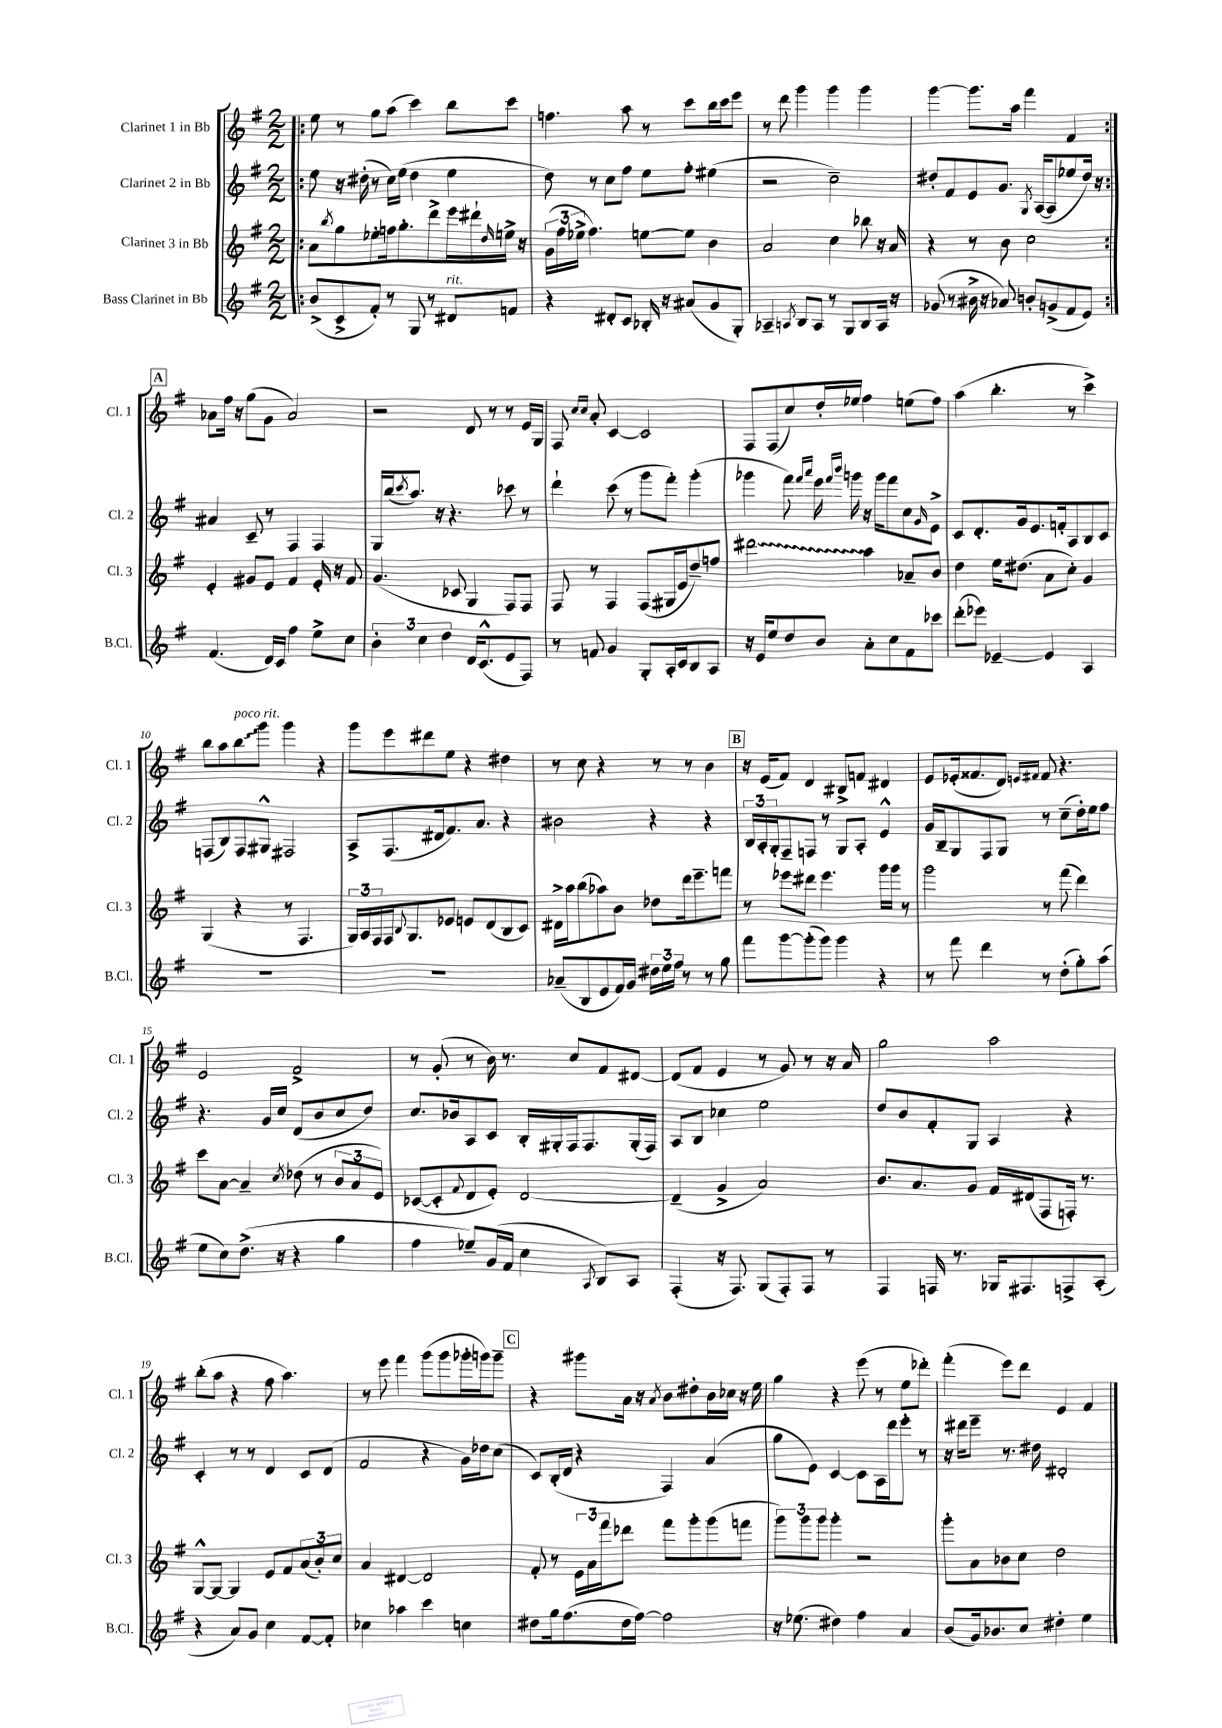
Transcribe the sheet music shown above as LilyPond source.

<<
\new StaffGroup <<
\new Staff = "s0" \with { instrumentName = "Clarinet 1 in Bb" shortInstrumentName = "Cl. 1" } {
    \clef treble \key g \major \numericTimeSignature \time 2/2
    \repeat volta 2 { \bar ".|:" e''8 r8 g''8 a''8( c'''4) b''8 c'''8 |
    f''4. a''8 r8 c'''8 b''16 c'''16 e'''8 |
    r8 d'''8 g'''4 g'''4 g'''4 |
    g'''4~ g'''8. a''16 fis'''4 fis'4 | }
    \mark \markup { \box "A" } aes'8 fis''16 r16 g''8( g'8 aes'2) |
    r2 d'8 r8 r8 e'16 g16 |
    fis8 \grace { c''16 c''16 } a'8-. c'4~ c'2 |
    fis8 fis8( c''8) d''16-. ees''16 fis''4 e''8( fis''8) |
    a''4( b''4.-. r8 c'''4->) |
    b''8 a''8 \once \override Glissando.style = #'zigzag b''8\glissando^\markup { \italic "poco rit." } g'''8 g'''4 r4 |
    g'''8 e'''8 dis'''8 e''8 r4 dis''4 |
    r8 c''8 r4 r8 r8 b'4 |
    \mark \markup { \box "B" } r16 e'16( fis'8) d'4 bis8-> f'8 dis'4 |
    e'8 ees'16-.( fisis'8. d'8) \grace { e'16 fis'16 } fis'8 r4. |
    e'2 fis'2-> |
    r8 g'8-.( r8 b'16) r8. c''8 fis'8 dis'8~ |
    dis'8( fis'8 e'4 r8 g'8) r8 r16 a'16 |
    g''2 a''2 |
    b''8-.( a''8 r4 fis''8 a''4.) |
    r8 e'''8 fis'''4 g'''8( g'''8 ges'''16-. g'''16) g'''8-- |
    \mark \markup { \box "C" } r4 gis'''8 a'16 r16 \acciaccatura { a'8 } b'8 dis''8-. b'16 ces''16 r16 e''16 |
    g''4 r4 e'''8( r8 e''8 des'''8-.) |
    fis'''4-.( e'''8) d'''8 e'4 fis'4 \bar "|." |
}
\new Staff = "s1" \with { instrumentName = "Clarinet 2 in Bb" shortInstrumentName = "Cl. 2" } {
    \clef treble \key g \major \numericTimeSignature \time 2/2
    \repeat volta 2 { \bar ".|:" e''8 r16 dis''16-.( r8 c''16) e''16( dis''4 e''4 |
    d''8) r8 c''8 fis''8 e''8 fis''8-. eis''4( |
    r2 c''2--) |
    dis''8-. fis'8 e'8 g'8. \acciaccatura { g8 } a16~( a8 ees''8 dis''16) r16 | }
    \mark \markup { \box "A" } ais'4 c'8-- r8 fis4 fis4 |
    g16 b''16( \acciaccatura { c'''8 } a''8.) r16 r4. ces'''8 r8 |
    d'''4-! c'''8( r8 g'''8 fis'''8-.) g'''4-.( |
    ges'''4 fis'''8) \grace { fis'''16 a'''16 } e'''16 \grace { fis'''16 b'''16 } g'''16 r16 g'''16 fis'''8 c''8 \grace { g'16 } e'8-> |
    c'8 d'8.-. g'16 e'8. f'16-. a8 b8 c'8 |
    f8( b8) f8 gis8-^ fis2 |
    a8-> fis8.( dis'16 fis'8.) a'8. r4 |
    bis'2 r4 r4 |
    \mark \markup { \box "B" } \tuplet 3/2 { b16 a16-. g16-. } fis8-- f8 r8 g8 a8-. e'4-^ |
    g'16 b16-- g8 fis8 g8 r8 c''8--( d''16-.) e''16 fis''8 |
    r4. g'16 c''16 d'8( b'8 c''8 d''8) |
    c''8. bes'16 a8 c'8 b16-. gis16-. fis16 fis8. gis16-.( fis16) |
    a8 b8 ces''4 e''2 |
    d''8 b'8 fis'8-. g8 a4 r4 |
    c'4-. r8 r8 d'4 c'8 d'8( |
    fis'2 r4 g'16) des''16 c''8( |
    \mark \markup { \box "C" } c'8) b16-.( d'16 r4 fis4) a'4( |
    g''8 e'8) c'4~ c'8 a16 d'''16 e'''8-. r8 |
    r16 dis'''16 e'''8-- r8. dis''16 dis'2-. \bar "|." |
}
\new Staff = "s2" \with { instrumentName = "Clarinet 3 in Bb" shortInstrumentName = "Cl. 3" } {
    \clef treble \key g \major \numericTimeSignature \time 2/2
    \repeat volta 2 { \bar ".|:" a'8 \acciaccatura { b''8 } g''8 ees''8-. f''16 g''8.-. d'''8-> e'''16 dis'''16-! \grace { d''16 } e''16-> r16 |
    \tuplet 3/2 { g'16( fis''16 ees''16-> } fis''4.) e''8~ e''8 b'4 |
    a'2 c''4 bes''8 r16 a'16 |
    r4 r8 b'8 c''2 | }
    \mark \markup { \box "A" } e'4-. gis'8 e'8 fis'4 e'16-. r16 fis'8 |
    g'4.( ces'8 g4 fis8) fis8 |
    fis8 r8 fis4 fis8( gis16 e'16 d''8--) f''8 |
    \once \override Glissando.style = #'zigzag dis'''2\glissando a''4 aes'8-- b'8 |
    d''4 e''16 dis''8.( a'8 c''8-.) g'4 |
    g4( r4 r8 fis4. |
    \tuplet 3/2 { g16) a16 fis16 } fis16 \appoggiatura { b8 } g8. ees'8 e'8 d'8( b8 c'8) |
    dis'16-> a''16 b''8( aes''8) b'8 des''8 d'''16 e'''8.-- f'''8 |
    \mark \markup { \box "B" } r8 ees'''8 dis'''8 ees'''4. g'''16 g'''16 r8 |
    g'''2 r8 fis'''8( d'''4) |
    c'''8 a'8~ a'4-- \acciaccatura { c''8 } des''8( r8 \tuplet 3/2 { b'8 a'8 e'8) } |
    ces'8~( ces'8-. \appoggiatura { fis'8 } d'8 e'8-.) d'2~ |
    d'4--( g'4-> a'2) |
    b'8. a'8. g'8 fis'16 dis'16( fis8 f16-.) r8. |
    g8~-^ g8~ g4 e'8 fis'8 \tuplet 3/2 { a'8( b'8-.) c''8 } |
    a'4 dis'4~ dis'2 |
    \mark \markup { \box "C" } fis'8-. r8 \tuplet 3/2 { e'16 a'16 fis'''16 } des'''8 fis'''8 g'''8-. g'''8( f'''8 |
    \tuplet 3/2 { g'''8) g'''8 g'''8 } g'''4-. r2 |
    g'''8-. a'8 bes'8 c''8 d''2 \bar "|." |
}
\new Staff = "s3" \with { instrumentName = "Bass Clarinet in Bb" shortInstrumentName = "B.Cl." } {
    \clef treble \key g \major \numericTimeSignature \time 2/2
    \repeat volta 2 { \bar ".|:" b'8->( c'8-> fis'8-.) r8 g8 r8 dis'8^\markup { \italic "rit." } f'8 |
    r4 dis'8-. c'8 bes16-. r16 ais'8( g'8 g8-.) |
    aes4-- \acciaccatura { a8 } b8 a8 r8 g8 b8 a16 r16 |
    ges'8( r8 bis'16-> r16 aes'8) b'8-. g'8->( fis'8 e'8) | }
    \mark \markup { \box "A" } fis'4.( d'16) c'16 fis''4 e''8-> c''8 |
    \tuplet 3/2 { b'4-. c''4 d''4 } d'16 c'8.-^( e'8 fis8) |
    r8 f'8 g'4 g8-. a16-. c'16 b8 a8 |
    r16 e'16 e''8 d''8 b'8 a'8-. c''8 fis'8 ces'''8 |
    d'''8-.( ees'''8) ees'4~-- ees'4 a4 |
    R1 |
    R1 |
    aes'8--( b8 e'8 fis'16) g'16 \tuplet 3/2 { dis''16 e''16 fis''16 } r8 r8 g''8 |
    \mark \markup { \box "B" } fis'''8 g'''8~ g'''8-.( g'''8) g'''4 r4 |
    r8 fis'''8 d'''4 r8 d''8-.( g''8-.) a''8( |
    e''8 c''8) d''8.->( r16 r4 g''4 |
    fis''4 ees''8--) g'16( fis'16 c''4 \acciaccatura { a8 } b8) a8 |
    fis4-.( r16 fis8.) g8( fis8-.) fis8 r8 |
    fis4 f16 r8. ges16 fis8. f8-> a8-.( |
    r4 a'8) g'8 c''4 fis'8~ fis'8-. |
    ces''4 aes''4 c'''4 c''4 |
    \mark \markup { \box "C" } dis''8 g''16 fis''8.( dis''16 fis''16~) fis''2 |
    r16 ees''8.( dis''4) fis''4 a'4 |
    b'8( g'16) bes'8. c''8 dis''4-. e''4 \bar "|." |
}
>>
>>
